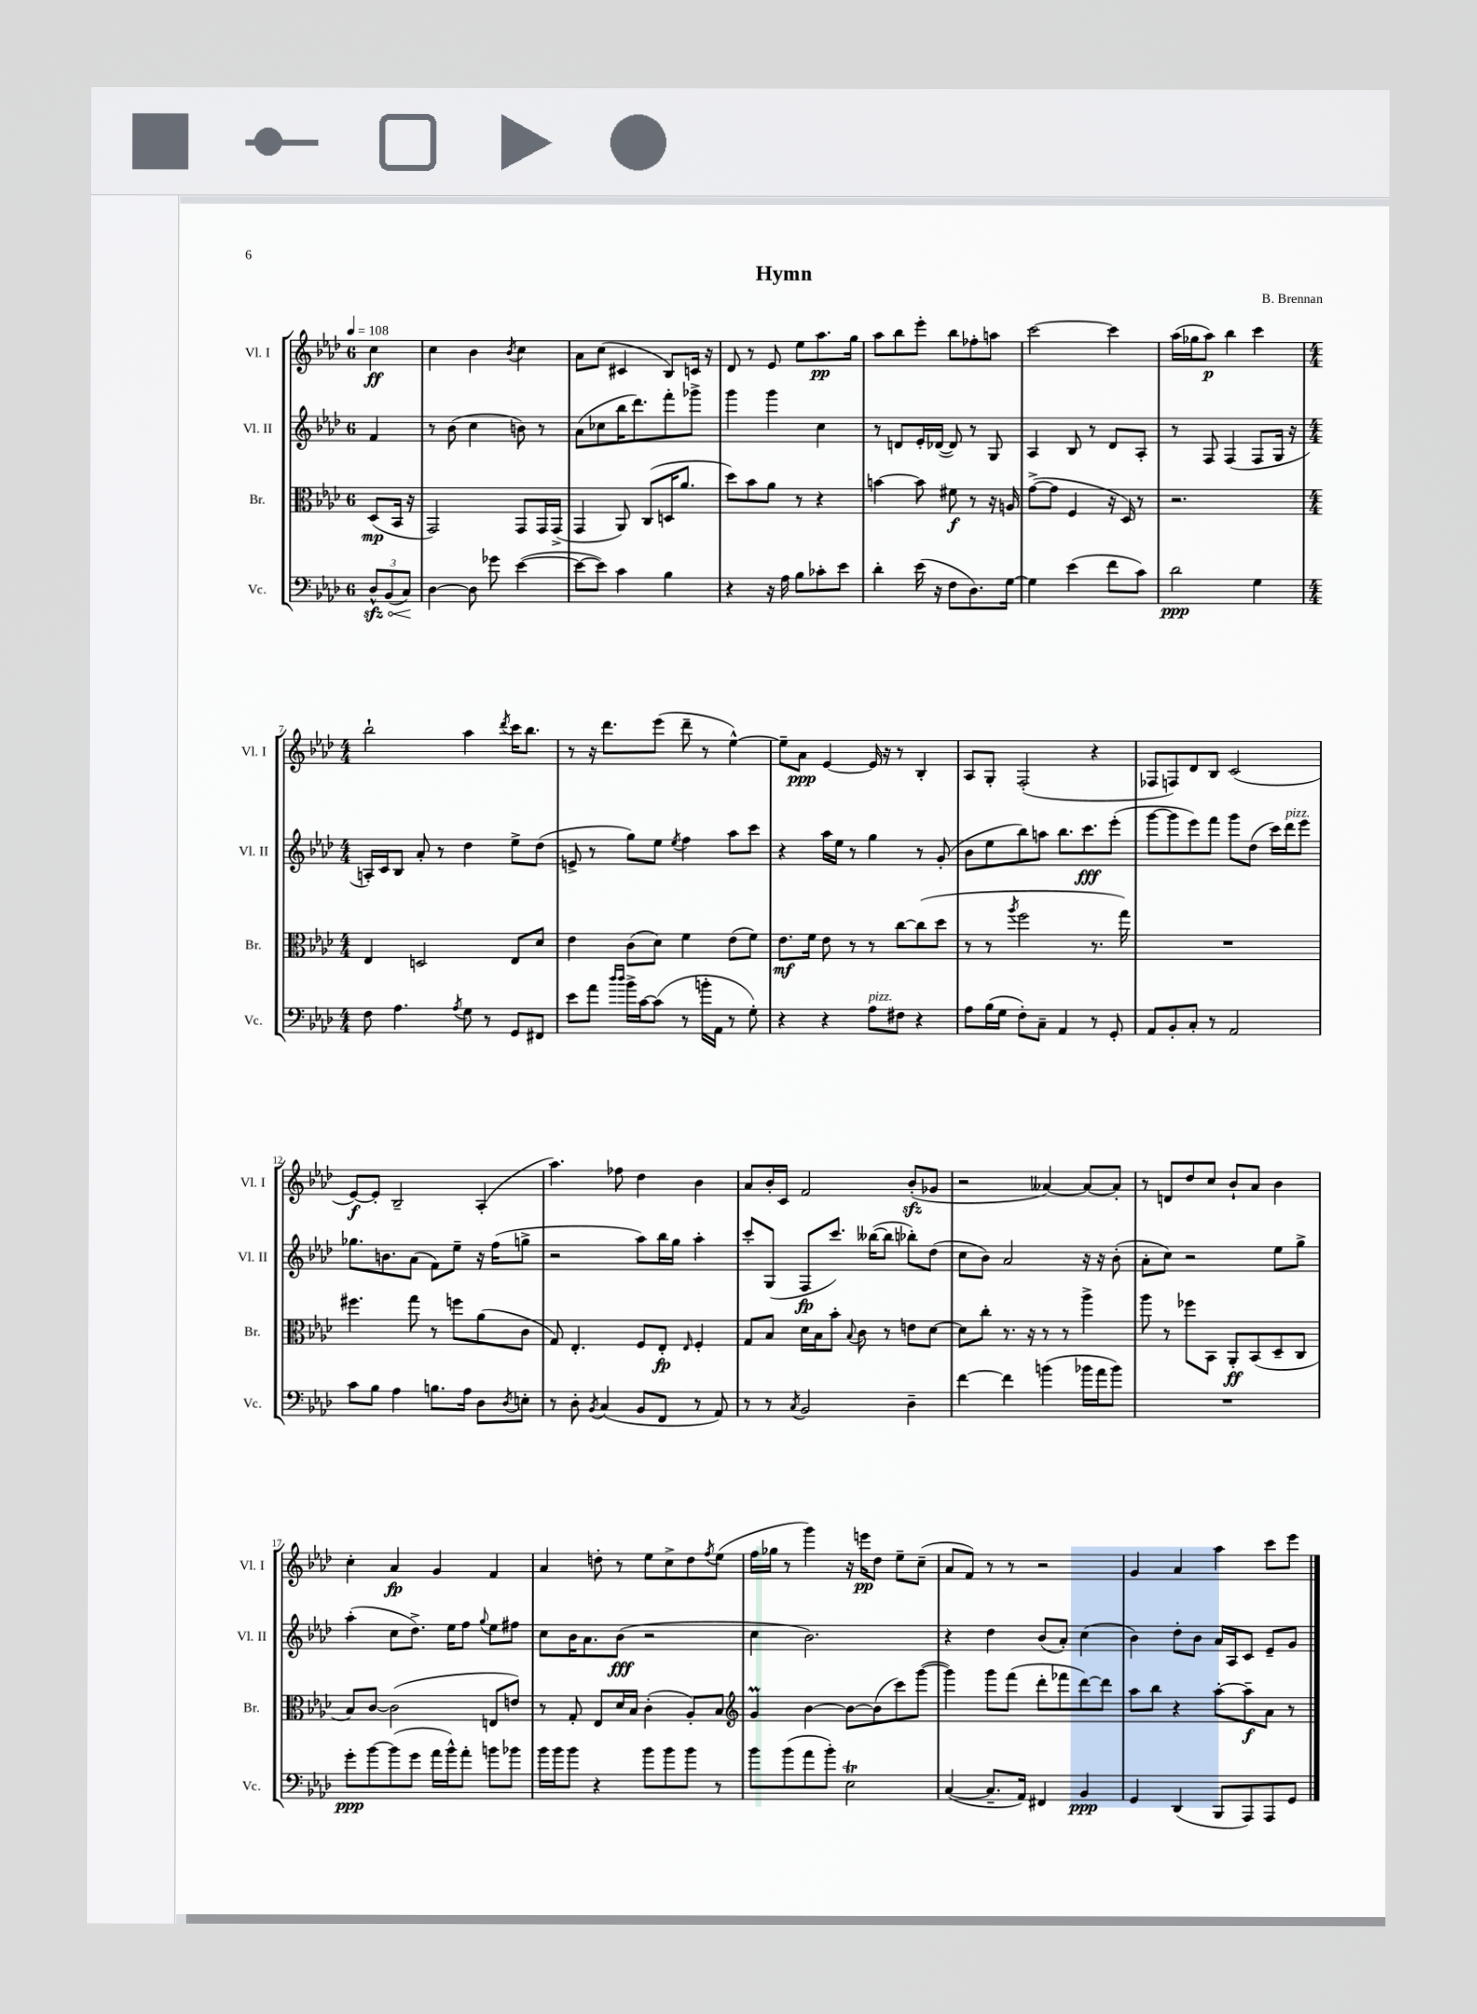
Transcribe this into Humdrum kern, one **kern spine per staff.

**kern	**kern	**kern	**kern
*staff4	*staff3	*staff2	*staff1
*clefF4	*clefC3	*clefG2	*clefG2
*k[b-e-a-d-]	*k[b-e-a-d-]	*k[b-e-a-d-]	*k[b-e-a-d-]
*M6/8	*M6/8	*M6/8	*M6/8
*MM108	*MM108	*MM108	*MM108
12D-^^/L	(8D-/L	4f/	4cc\
(12BB-/	.	.	.
.	16BB-/Jk	.	.
12C/J)	.	.	.
.	16r	.	.
=	=	=	=
[4D-\	2GG/)	8r	4cc\
.	.	(8b-\	.
8D-\]	.	4cc\	4b-\
8g-\	.	.	.
.	.	.	8qb-/
([4e-\	8GG/L	8b\)	4cc\
.	16GG/L	8r	.
.	(16GG^/JJ	.	.
=	=	=	=
8e-\_L	4GG/	(8a-\L	8a-\L
8e-\]J)	.	8cc-\	(8cc\J
4c\	8AA-/)	16bb-\K	4c#/
.	.	8.ddd-\)	.
.	(8C/L	.	.
4B-\	16D/K	8fff'\	8B-/L)
.	8.a-/J	.	.
.	.	8ggg-^\J	16c/Jk
.	.	.	16r
=	=	=	=
4r	8dd-\L)	4ggg\	8d-/
.	8b-\	.	8r
16r	8a-\J	4ggg\	8e-/
16A-\	.	.	.
8B-\L	8r	.	8ee-\L
8c-'\	4r	4cc\	8.aa-\
8e-\J	.	.	.
.	.	.	16gg\Jk
=	=	=	=
4d-'\	[4b\	8r	8aa-\L
.	.	8d/L	8bb-\
(16e-\	8b\]	16e-'/L	8eee-'\J
16r	.	([16d-/JJ	.
8F\L	8f#\	8d-/])	8bb-\L
8.D-\)	8r	8r	8ff-'\
.	16r	8G/	8aa\J
[16G\Jk	16A/	.	.
=	=	=	=
4G\]	([8g^\L	4A-/	[2ccc\
.	8g\]J	.	.
(4e-\	4F/	8B-/	.
.	.	8r	.
8f\L	16r	8d-/L	4ccc\]
.	16D-/)	.	.
8c\J)	8r	8A-'/J	.
=	=	=	=
2d-\	2.r	8r	(16aa-\LL
.	.	.	16gg-\J
.	.	8F/	8aa-\J)
.	.	(4F/	4bb-\
4G\	.	8F/L	4ccc\
.	.	16G/Jk	.
.	.	16r	.
=	=	=	=
*M4/4	*M4/4	*M4/4	*M4/4
8F\	4E-/	16A'/LL)	2bb-`\
.	.	16c/J	.
4.A-\	.	8B-/J	.
.	2D/	8a-'/	.
.	.	8r	.
8qA-/	.	.	.
8G\	.	4dd-\	4aa-\
8r	.	.	.
.	.	.	8qddd-/
8GG/L	8E-/L	8ee-^\L	16ccc\LK
.	.	.	8.bb-\J
8FF#/J	8d-/J	(8dd-\J	.
=	=	=	=
8e-\L	4e-\	8e^/	8r
8a-\J	.	8r	16r
.	.	.	8.ddd-\L
16qqdd-/LL	.	.	.
16qqdd-/JJ	.	.	.
16b-^\LL	(8c\L	8gg\L)	.
[16c\J	.	.	.
(8c\]J	8d-\J)	8ee-\J	(8eee-\J
.	.	8qee-/	.
8r	4f\	4ff\	8ddd-~\
16b'\LL	.	.	8r
16AA-\JJ	.	.	.
8r	(8e-\L	8aa-\L	[4ee-^^\)
8G'\)	8f\J)	8ccc\J	.
=	=	=	=
4r	8.e-\L	4r	8ee-~\]L
.	.	.	8a-\J
.	16f\Jk	.	.
4r	8e-\	16aa-\LL	[4e-/
.	.	16ee-\JJ	.
.	8r	8r	.
8A-\L	8r	4gg\	16e-/]
.	.	.	16r
8F#\J	[8cc\L	.	8r
4r	(8cc\]	8r	4B-'/
.	8dd-\J	(8g'/	.
=	=	=	=
8A-\L	8r	8b-\L	8A-/L
(16B-\L	8r	8ee-\	8G'/J
16G\JJ	.	.	.
.	8qaa-/	.	.
8F'\L)	2ff\	8bb-\)	(2F'/
8C~\J	.	8aa\J	.
4AA-/	.	8.bb-\L	.
.	.	8.ccc\	.
8r	8.r	.	4r
8GG'/	.	(8eee-'\J	.
.	16gg\)	.	.
=	=	=	=
8AA-/L	1r	[8ggg\L	8F-/L
8BB-'/	.	8ggg\]	8F/)
8C'/J	.	8eee-\)	8d-/
8r	.	8fff\J	8B-/J
2AA-/	.	8ggg\L	(2c/
.	.	(8dd-\J	.
.	.	16ccc\LL)	.
.	.	16ddd-\J	.
.	.	8eee-\J	.
=	=	=	=
8c\L	4.ff#\	8.gg-\L	[8e-/L)
8B-\J	.	.	8e-'/]J
.	.	8.b\	.
4A-\	.	.	2B-~/
.	8gg\	(8a-\J	.
8.B\L	8r	8f\L)	.
.	8ff\L	8ee-~\J	.
16A-\Jk	.	.	.
8D-\L	(8a-\	16r	(4A-'/
.	.	(16ff\LK	.
8qD-/	.	.	.
8E'\J	8c\J	8gg^\J	.
=	=	=	=
8r	8G/)	2r	4.aa-\)
8D-'\	4.E-'/	.	.
8qBB-/	.	.	.
(4C/	.	.	.
.	.	.	8ff-\
8BB-/L	8F/L	8aa-\L)	4dd-\
8FF/J	8E-'/J	16bb-\L	.
.	.	16gg\JJ	.
.	16qqE-/	.	.
8r	4F'/	4aa-'\	4b-\
8AA-/)	.	.	.
=	=	=	=
8r	8G/L	8ccc'/L	8a-/L
8r	8B-/J	(8G/J	16b-'/L
.	.	.	16c/JJ
8qC/	.	.	.
2BB-/	16d-\LL	8F/L	2f/
.	16B-\J	.	.
.	8b-'\J	8.ccc/J)	.
.	8qqB-/	.	.
.	8c\	.	.
.	.	([16bb--\LK	.
.	8r	8bb--\]J	.
4D-~\	8e\L	8bb-'\L)	(8b-'/L
.	[8d-\J	(8dd-\J	8g-/J
=	=	=	=
[4f\	8d-\]L	8cc\L	2r
.	8cc'\J	8b-\J)	.
4f\]	8.r	2a-/	.
.	16r	.	.
(4b\	8r	.	[4a--/)
.	8r	.	.
16b-\LL	4aa-^\	16r	8a--/_L
16a-\J	.	16r	.
8b-\J)	.	(8b-'\	8a--'/]J
=	=	=	=
1r	8aa-\	8a-'\L	8r
.	8r	8cc\J)	8d/L
.	8ff-\L	2r	8dd-/
.	8BB-\J	.	8cc/J
.	8AA-'/L	.	8b-`/L
.	(8BB-/	.	8a-/J
.	8D-~/	8ee-\L	4b-\
.	8C/J	8gg^\J	.
=	=	=	=
8g'\L	8B-/L)	(4aa-'\	4cc'\
[8b-\	[8c/J	.	.
(8b-\]	(2c\]	8cc\L	4a-/
8g\J	.	8.dd-^\J)	.
16a-\LL	.	.	4g/
16b-^^\J)	.	16ee-\LK	.
8a-'\J	.	8ff\J	.
.	.	8qqgg/	.
8b\L	8E/L	8ee-\L	4f/
8b-\J	8e/J)	8ff#\J	.
=	=	=	=
16b-\LL	8r	8cc\L	4a-/
16b-\J	.	.	.
8b-\J	8G'/	16b-\K	.
.	.	8.a-\	.
4r	8E-/L	.	8dd'\
.	16d-/L	(8b-\J	8r
.	16B-/JJ	.	.
8b-\L	(4c'\	2r	8ee-\L
8b-\	.	.	8cc^\
8b-\J	8A-'/L)	.	8dd\
.	.	.	8qff/
8r	8B-/J	.	(8ee-\J
=	=	=	=
*	*clefG2	*	*
8b-\L	4g/	4cc\	16ff\LL
.	.	.	16gg-\JJ
(8b-\	.	.	8r
8a-\	[4b-\	2.b-\)	4ggg\)
8b-'\J)	.	.	.
2E-\	8b-\_L	.	16r
.	.	.	16eee\LK
.	(8b-\]	.	8dd-\J
.	8ccc\)	.	8ee-~\L
.	([8ggg\J	.	(8cc~\J
=	=	=	=
([4C/	4ggg\])	4r	8a-/L
.	.	.	8f/J)
8.C~/]L	8ggg\L	4dd-\	8r
.	(8fff\J	.	8r
16AA-/Jk)	.	.	.
4FF#/	8ddd-'\L	(8b-/L	2r
.	8fff-\	8a-'/J)	.
4BB-/	[8ddd-\)	(4cc\	.
.	8ddd-\]J	.	.
=	=	=	=
4GG/	8aa-\L	4b-\)	4g/
.	8bb-\J	.	.
(4DD-/	4r	8dd-'\L	4a-/
.	.	8b-\J	.
8BBB-/L	[8aa-'\L	16a-/LL	4aa-\
.	.	16A-/J	.
8AAA-/)	8aa-~\]	8c/J	.
8AAA-/	8a-\J	8e-~/L	8ccc\L
8GG/J	8r	8g/J	8eee-\J
==	==	==	==
*-	*-	*-	*-
